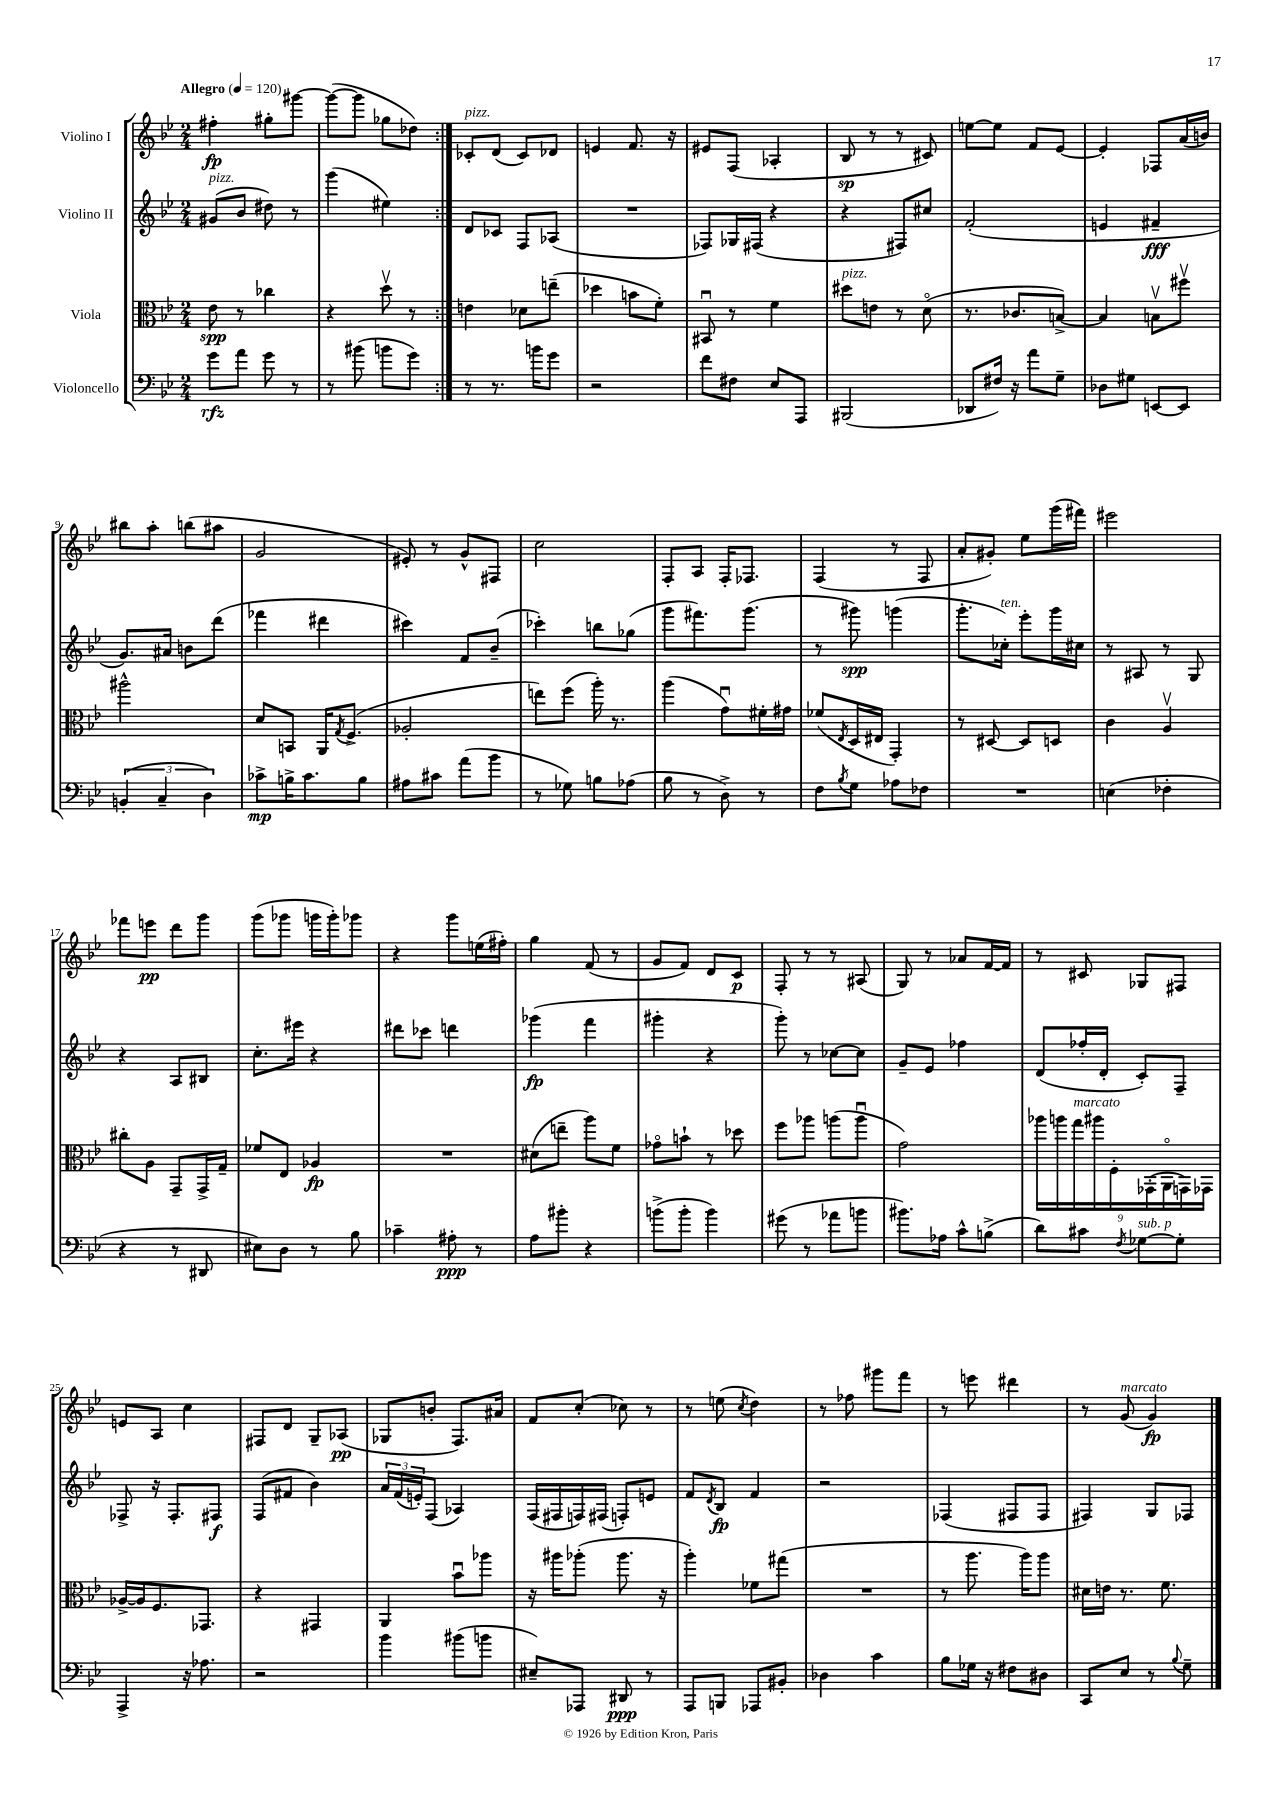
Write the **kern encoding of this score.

**kern	**kern	**kern	**kern
*staff4	*staff3	*staff2	*staff1
*clefF4	*clefC3	*clefG2	*clefG2
*k[b-e-]	*k[b-e-]	*k[b-e-]	*k[b-e-]
*M2/4	*M2/4	*M2/4	*M2/4
*MM120	*MM120	*MM120	*MM120
8g\L	8e-\	(8g#/L	4ff#'\
8a\J	8r	8b-/J	.
8g\	4cc-\	8dd#\)	8gg#'\L
8r	.	8r	[8ggg#\J
=	=	=	=
8r	4r	(4ggg\	(8ggg#\_L
(8b#\	.	.	8ggg#\]J
8b\L	8ddv\	4ee#\)	8gg-\L
8g\J)	8r	.	8dd-\J)
=:|!	=:|!	=:|!	=:|!
8r	4e\	8d/L	8c-'/L
8.r	.	8c-/J	(8d/J
.	8d-\L	8F/L	8c-/L)
16b\LK	.	.	.
8g\J	(8ee~\J	(8A-/J	8d-/J
=	=	=	=
2r	4dd-\	2r	4e/
.	8b\L	.	8.f/
.	8f'\J)	.	.
.	.	.	16r
=	=	=	=
8f\L	8BB#u/	8F-/L)	8e#/L
8F#\J	8r	16G-/L	(8F/J
.	.	(16F#/JJ	.
8E-/L	4f\	4r	4A-'/
8AAA/J	.	.	.
=	=	=	=
(2BBB#/	8dd#\L	4r	8B-/
.	8e\J	.	8r
.	8r	8F#/L)	8r
.	(8do\	8cc#/J	8c#/)
=	=	=	=
8DD-/L	8.r	(2f'/	[8ee\L
16F#/Jk)	.	.	8ee\]J
16r	8.c-/L	.	.
8a\L	.	.	8f/L
8G~\J	[8B^/J)	.	[8e-/J
=	=	=	=
8D-\L	4B/]	4e/	4e-'/]
8G#\J	.	.	.
[8EE/L	8Bv\L	4f#~/	8F-/L
8EE/]J	8ff#v\J	.	(16a/L
.	.	.	16b/JJ)
=	=	=	=
(6BB'/	2aa#^^\	8.g/L)	8bb#\L
.	.	.	8aa'\J
6C~/	.	.	.
.	.	16a#/Jk	.
.	.	8b\L	(8bb\L
6D\)	.	.	.
.	.	(8ddd\J	8aa#\J
=	=	=	=
8c-^\L	8d/L	4fff-\	2g/
16B^\K	8BB/J	.	.
8.c-\	.	.	.
.	16AA/LK	4ddd#\	.
.	8qG/	.	.
.	(8.F^/J	.	.
8B\J	.	.	.
=	=	=	=
8A#\L	2A-'/	4ccc#\)	8e#'/)
8c#\J	.	.	8r
(8a\L	.	8f/L	8g^^/L
8b-\J	.	(8b-~/J	8F#/J
=	=	=	=
8r	8ee\L)	4ccc-'\)	2cc\
8G-\)	(8ff\J	.	.
8B\L	16aa'\)	8bb\L	.
.	8.r	.	.
(8A-\J	.	(8gg-\J	.
=	=	=	=
8B-\	(4aa\	8ggg\L	8F'/L
8r	.	8.fff#\)	8A/J
8D^\)	8gu\L)	.	16F'/LK
.	.	(8.ggg\J	8.F-/J
8r	16f#'\L	.	.
.	16g#\JJ	.	.
=	=	=	=
8F\L	(8f-/L	8r	(4F/
8qB-/	8qE-/	.	.
8G\J	16D/L	8ggg#\)	.
.	16E#/JJ	.	.
8A-\L	4GG'/)	(4ggg\	8r
8F-\J	.	.	8F/
=	=	=	=
2r	8r	8.ggg'\L	8a'/L
.	[8D#/	.	8g#'/J)
.	.	16cc-'\Jk)	.
.	8D#/]L	8eee-'\L	8ee-\L
.	8D/J	16ggg\L	(16ggg\L
.	.	16cc#\JJ	16fff#\JJ)
=	=	=	=
(4E\	4c\	8r	2eee#\
.	.	8A#/	.
4F-'\	4Av/	8r	.
.	.	8G/	.
=	=	=	=
4r	8cc#'\L	4r	8fff-\L
.	8A\J	.	8eee\J
8r	8GG~/L	8A/L	8ddd\L
8DD#/	16GG^/L	8B#/J	8ggg\J
.	16G~/JJ	.	.
=	=	=	=
8E#\L)	8f-/L	8.cc'\L	(8ggg\L
8D\J	8E-/J	.	8ggg-\J
.	.	16eee#\Jk	.
8r	4A-/	4r	16ggg\LL
.	.	.	16ggg'\J)
8B-\	.	.	8ggg-\J
=	=	=	=
4c-~\	2r	8ddd#\L	4r
.	.	8ccc-\J	.
8A#'\	.	4ddd\	8ggg\L
8r	.	.	(16ee\L
.	.	.	16ff#'\JJ)
=	=	=	=
8A\L	(8d#\L	(4ggg-\	4gg\
8b#'\J	8ee~\J	.	.
4r	8aa\L)	4fff\	(8f/
.	8f\J	.	8r
=	=	=	=
(8b^\L	8g-o\L	4ggg#'\	8g/L
8b'\J	8b`\J	.	8f/J)
4b\)	8r	4r	8d/L
.	8dd-\	.	8c/J
=	=	=	=
(8g#\	8ff\L	8ggg'\)	8F'/
8r	8aa-\J	8r	8r
8a-\L	(8aa\L	[8cc-\L	8r
8b\J	8aau\J	8cc-\]J	(8A#/
=	=	=	=
8.b#\L)	2g\)	8g~/L	8G/)
.	.	8e-/J	8r
16A-\Jk	.	.	.
8c^^\L	.	4ff-\	8a-/L
(8B^\J	.	.	[16f/L
.	.	.	16f/]JJ
=	=	=	=
8d\L)	18aa-\LL	(8d/L	8r
.	18aa\	.	.
.	18gg\	.	.
8c#\J	.	16ff-'/L	8c#/
.	18aa#\	.	.
.	.	16d'/JJ	.
.	18F'\	.	.
8qF/	.	.	.
[8G-\L	.	8c'/L)	8G-/L
.	(18GG-'\	.	.
.	18AAo\	.	.
8G-'\]J	.	8F~/J	8F#/J
.	18GG\)	.	.
.	18GG-\JJ	.	.
=	=	=	=
4AAA^/	[16A-^/LL	8F-^/	8e/L
.	16A-/]J	.	.
.	8.F/	16r	8A/J
.	.	8.F-'/L	.
16r	.	.	4cc\
8.A-\	8.GG-/J	.	.
.	.	8F#/J	.
=	=	=	=
2r	4r	(8F/L	8F#/L
.	.	8f#/J	8d/J
.	4GG#/	4b-\)	8G~/L
.	.	.	(8A-/J
=	=	=	=
4b-\	4AA/	24a/LL	8G-/L
.	.	(24f/	.
.	.	24e'/J)	.
.	.	(8F/J	8b'/J
(8b#\L	8b-u\L	4A-/)	8.F/L)
8b\J	8aa-\J	.	.
.	.	.	16a#/Jk
=	=	=	=
8E#~/L)	16r	(16F/LL	8f/L
.	16aa#\LK	16F#/	.
8AAA-/J	(8aa-'\J	16F/)	(8cc'/J
.	.	(16F#/JJ	.
8DD#/	8.aa-\	8F'/L)	8cc-\)
8r	.	8e/J	8r
.	16r	.	.
=	=	=	=
8AAA/L	4aa'\)	8f/L	8r
.	.	8qd/	.
8BBB/J	.	8B-/J	(8ee\
.	.	.	8qcc/
8AAA-/L	8f-\L	4f/	4dd\)
8BB#'/J	(8gg#\J	.	.
=	=	=	=
4D-\	2r	2r	8r
.	.	.	8ff-\
4c\	.	.	8ggg#\L
.	.	.	8fff\J
=	=	=	=
8B-\L	8r	(4F-/	8r
16G-\Jk	8.aa\	.	8eee\
16r	.	.	.
8F#\L	.	8F#/L	4ddd#\
.	16aa\LK)	.	.
8D#\J	8aa\J	8F#/J	.
=	=	=	=
8CC/L	16d#\LL	4F#/)	8r
.	16e\JJ	.	.
8E-/J	8.r	.	(8g/
8r	.	8G/L	4g/)
.	8.f\	.	.
8qqB-/	.	.	.
8G~\	.	8F-/J	.
==	==	==	==
*-	*-	*-	*-
